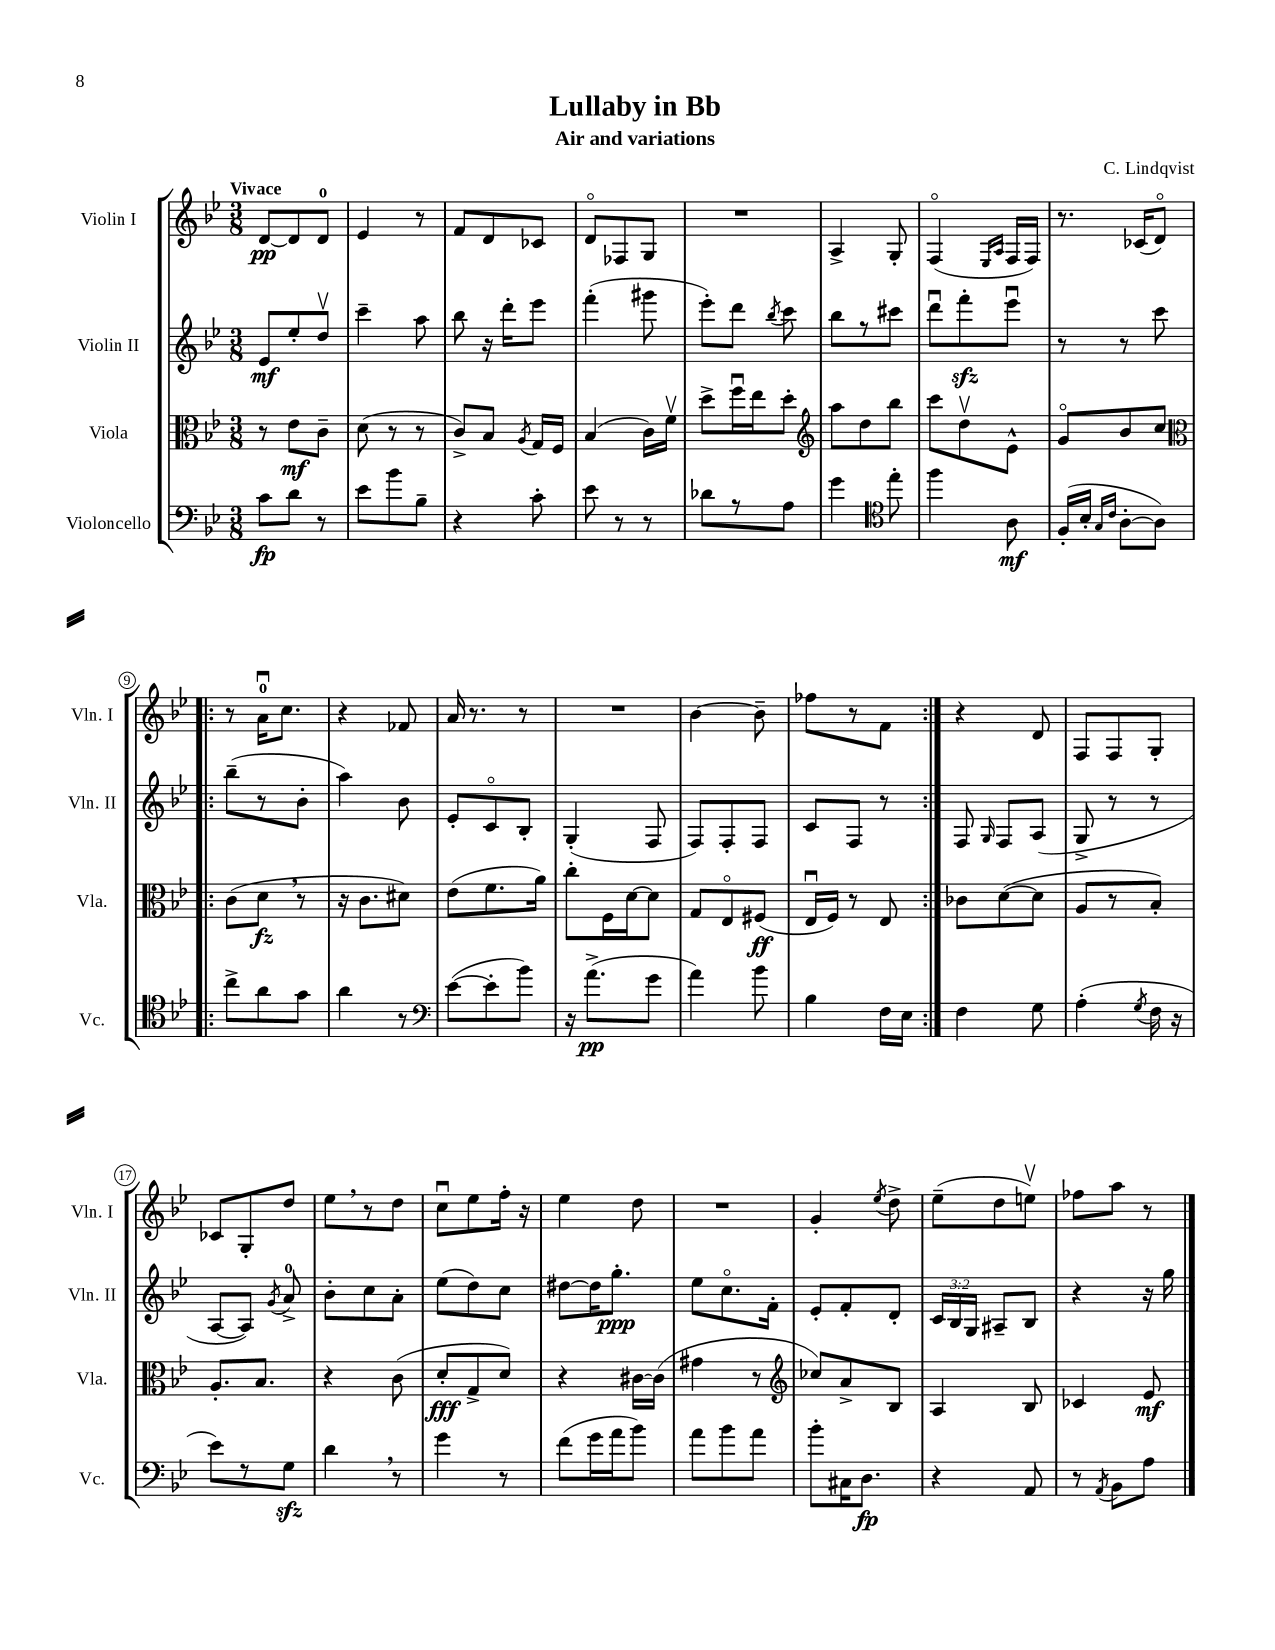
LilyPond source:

\header { title = "Lullaby in Bb" composer = "C. Lindqvist" subtitle = "Air and variations" }
<<
\new StaffGroup <<
\new Staff = "s0" \with { instrumentName = "Violin I" shortInstrumentName = "Vln. I" } {
    \clef treble \key bes \major \numericTimeSignature \time 3/8 \tempo "Vivace"
    \autoBeamOff d'8[~\pp d'8 d'8]-0 |
    ees'4 r8 |
    f'8[ d'8 ces'8] |
    d'8[\flageolet fes8 g8] |
    R4. |
    a4-> g8-. |
    f4\flageolet( \grace { ees16[ a16] } f16[ f16]) |
    r8. ces'16[( d'8]\flageolet) |
    \repeat volta 2 { r8 a'16[-0\downbow c''8.] |
    r4 fes'8 |
    a'16 r8. r8 |
    R4. |
    bes'4~ bes'8-- |
    fes''8[ r8 f'8] | }
    r4 d'8 |
    f8[ f8 g8]-. |
    ces'8[ g8-. d''8] |
    ees''8[ \breathe r8 d''8] |
    c''8[\downbow ees''8 f''16]-. r16 |
    ees''4 d''8 |
    R4. |
    g'4-. \acciaccatura { ees''8 } d''8-> |
    ees''8[--( d''8 e''8]\upbow) |
    fes''8[ a''8] r8 \bar "|." |
}
\new Staff = "s1" \with { instrumentName = "Violin II" shortInstrumentName = "Vln. II" } {
    \clef treble \key bes \major \numericTimeSignature \time 3/8 \override Staff.TupletNumber.text = #tuplet-number::calc-fraction-text
    \autoBeamOff ees'8[\mf ees''8-. d''8]\upbow |
    c'''4-- a''8 |
    bes''8 r16 d'''16[-. ees'''8] |
    f'''4-.( gis'''8 |
    ees'''8[-.) d'''8] \acciaccatura { bes''8 } c'''8 |
    bes''8[ r8 cis'''8] |
    d'''8[\downbow f'''8-.\sfz ees'''8]\downbow |
    r8 r8 c'''8 |
    \repeat volta 2 { bes''8[--( r8 bes'8]-. |
    a''4) bes'8 |
    ees'8[-. c'8\flageolet bes8]-. |
    g4-.( f8 |
    f8[) f8-. f8] |
    c'8[ f8] r8 | }
    f8 \grace { g16 } f8[ a8]( |
    g8-> r8 r8 |
    a8[~ a8]) \acciaccatura { g'8 } a'8-0-> |
    bes'8[-. c''8 a'8]-. |
    ees''8[( d''8) c''8] |
    dis''8[~ dis''16 g''8.]-.\ppp |
    ees''8[ c''8.\flageolet f'16]-. |
    ees'8[-. f'8-. d'8]-. |
    \tuplet 3/2 { c'16[ bes16 g16] } ais8[-- bes8] |
    r4 r16 g''16 \bar "|." |
}
\new Staff = "s2" \with { instrumentName = "Viola" shortInstrumentName = "Vla." } {
    \clef alto \key bes \major \numericTimeSignature \time 3/8
    \autoBeamOff r8 ees'8[\mf c'8]-- |
    d'8( r8 r8 |
    c'8[->) bes8] \acciaccatura { a8 } g16[ f16] |
    bes4( c'16[) f'16]\upbow |
    d''8[-> f''16\downbow ees''16 d''8]-. |
    \clef treble a''8[ d''8 bes''8] |
    c'''8[ d''8\upbow ees'8]-^ |
    g'8[\flageolet bes'8 c''8] |
    \repeat volta 2 { \clef alto c'8[( d'8]\fz \breathe r8 |
    r16 c'8.[ dis'8]) |
    ees'8[( f'8. a'16]) |
    c''8[-. f16 d'16~ d'8] |
    g8[ ees8\flageolet fis8]\ff( |
    ees16[\downbow f16]) r8 ees8 | }
    ces'8[ d'8~( d'8] |
    a8[ r8 bes8]-.) |
    a8.[-. bes8.] |
    r4 c'8( |
    d'8[-.\fff g8-> d'8]) |
    r4 cis'16[~ cis'16]( |
    gis'4 r8 |
    \clef treble ces''8[) a'8-> bes8] |
    a4 bes8 |
    ces'4 ees'8\mf \bar "|." |
}
\new Staff = "s3" \with { instrumentName = "Violoncello" shortInstrumentName = "Vc." } {
    \clef bass \key bes \major \numericTimeSignature \time 3/8
    \autoBeamOff c'8[\fp d'8] r8 |
    ees'8[ bes'8 bes8]-- |
    r4 c'8-. |
    ees'8 r8 r8 |
    des'8[ r8 a8] |
    g'4 \clef tenor ees''8-. |
    f''4 a8\mf |
    f16[-.( bes16]-. \grace { g16[ c'16] } a8[~-. a8]) |
    \repeat volta 2 { c''8[-> a'8 g'8] |
    a'4 r8 |
    \clef bass ees'8[~( ees'8-. bes'8]) |
    r16 a'8.[->\pp( g'8] |
    a'4) bes'8 |
    bes4 f16[ ees16] | }
    f4 g8 |
    a4-.( \acciaccatura { g8 } f16 r16 |
    ees'8[) r8 g8]\sfz |
    d'4 \breathe r8 |
    g'4 r8 |
    f'8[( g'16 a'16 bes'8]) |
    a'8[ bes'8 a'8] |
    bes'8[-. cis16 d8.]\fp |
    r4 a,8 |
    r8 \acciaccatura { a,8 } bes,8[ a8] \bar "|." |
}
>>
>>
\layout { \context { \Score \override BarNumber.stencil = #(make-stencil-circler 0.1 0.3 ly:text-interface::print) } }
